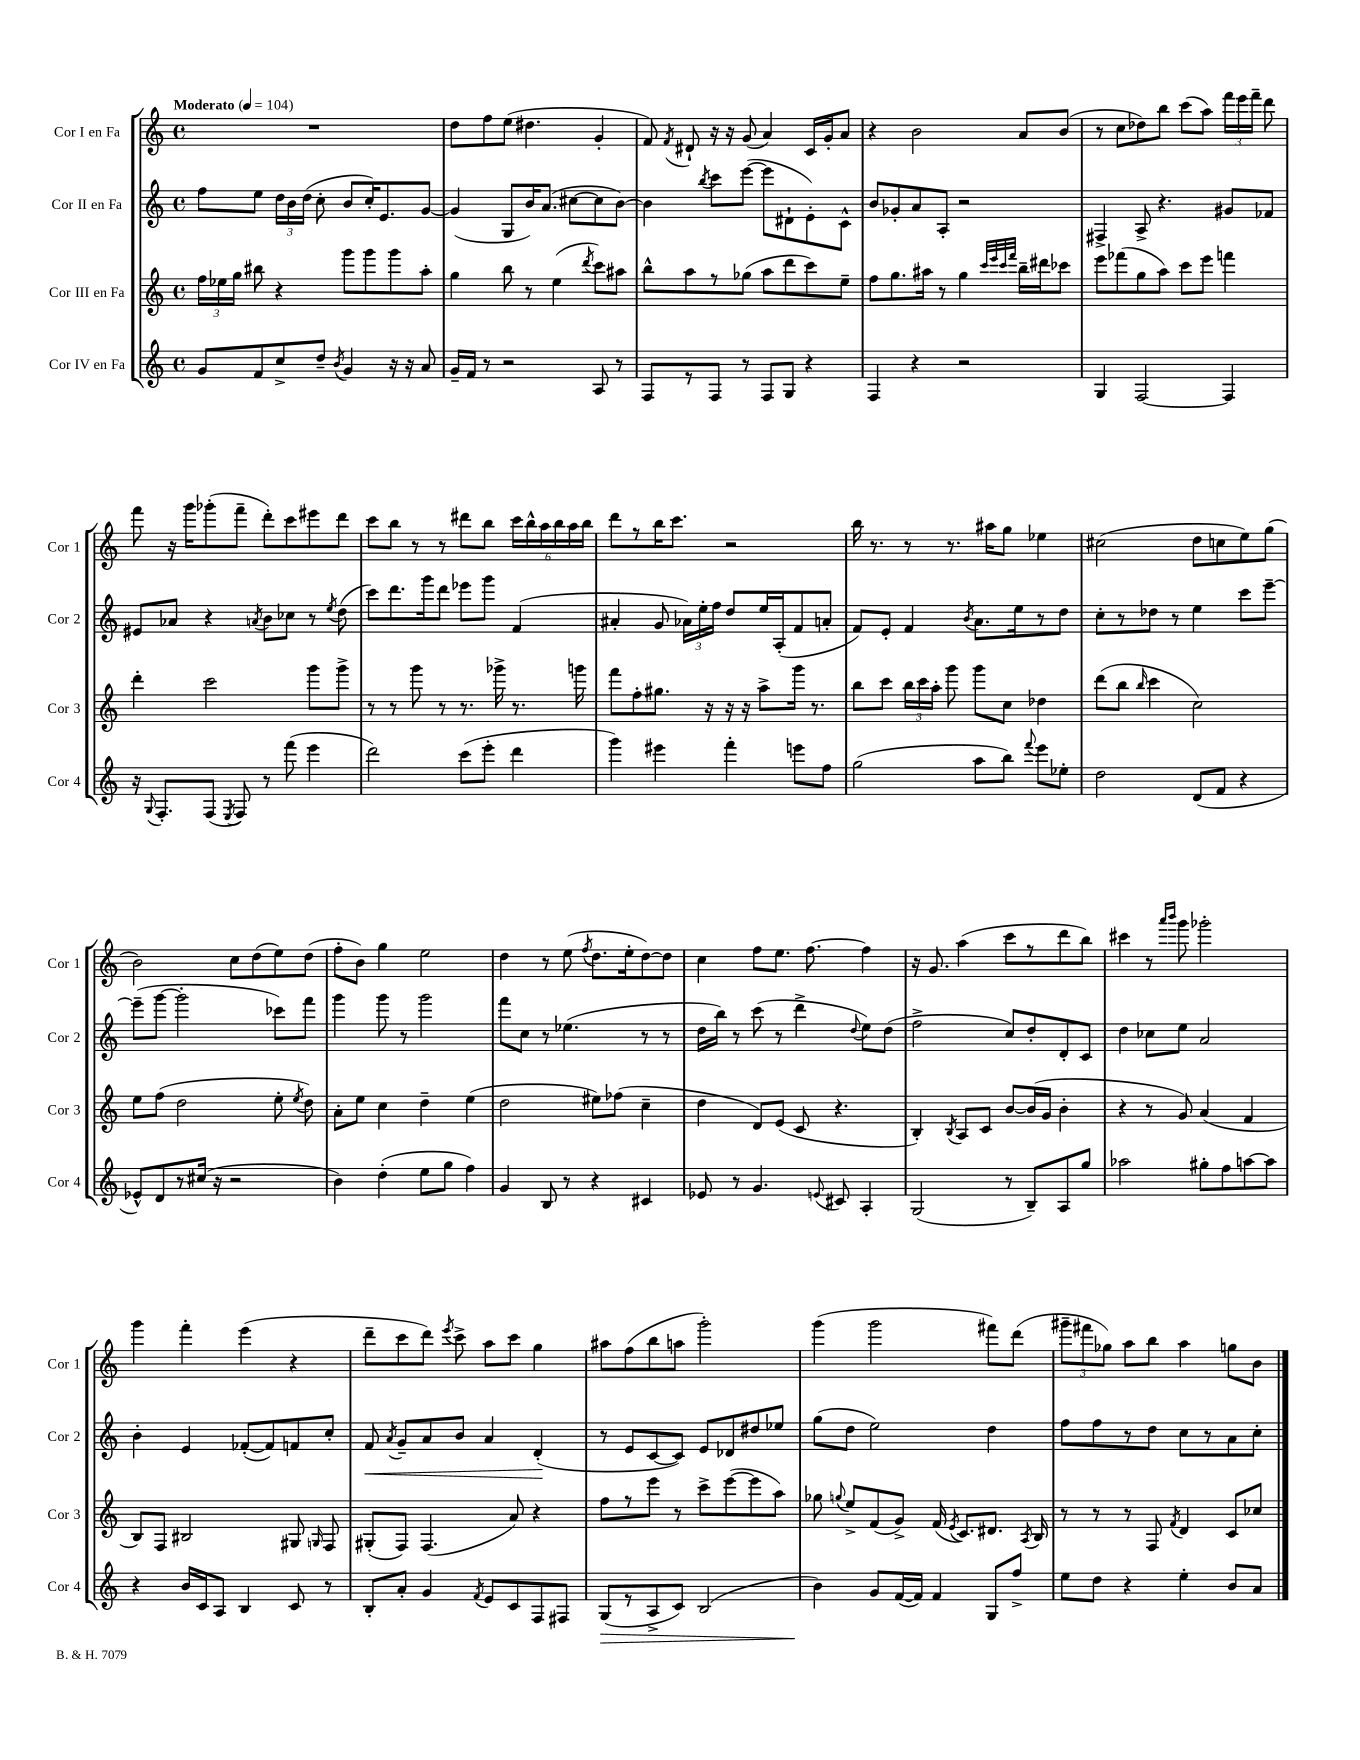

**kern	**kern	**kern	**kern
*staff4	*staff3	*staff2	*staff1
*clefG2	*clefG2	*clefG2	*clefG2
*k[]	*k[]	*k[]	*k[]
*M4/4	*M4/4	*M4/4	*M4/4
*met(c)	*met(c)	*met(c)	*met(c)
*MM104	*MM104	*MM104	*MM104
8g	24ff	8ff	1r
.	24ee-	.	.
.	24gg	.	.
8f	8bb#	8ee	.
8cc^	4r	24dd	.
.	.	24b	.
.	.	(24dd	.
8dd~	.	8cc'	.
8qb	.	.	.
4g	8ggg	8b	.
.	8ggg	16cc')	.
.	.	8.e	.
16r	8ggg	.	.
16r	.	.	.
8a	8aa'	[8g	.
=	=	=	=
16g~	4gg	(4g]	8dd
16f	.	.	.
8r	.	.	8ff
2r	8bb	8G	(8ee
.	8r	16b)	4.dd#
.	.	(8.a	.
.	(4ee	.	.
.	.	[8cc#	.
.	8qddd	.	.
8A	8ccc)	8cc#]	4g'
8r	8aa#	[8b)	.
=	=	=	=
8F	8bb^^	4b]	8f)
.	.	.	8qf
8r	8aa	.	8d#`
.	.	8qbb	.
8F	8r	8ccc	16r
.	.	.	16r
8r	(8gg-	([8eee	(8g
8F	8aa	8eee]	4a)
8G	8ddd	8d#`	.
4r	8ccc)	8e')	16c
.	.	.	16g'
.	8ee~	8c^^	8a
=	=	=	=
4F	8ff	8b	4r
.	8.gg	8g-'	.
4r	.	8a	2b
.	16aa#	.	.
.	8r	8A'	.
2r	4gg	2r	.
.	32qqccc	.	.
.	32qqeee	.	.
.	32qqccc	.	.
.	32qqfff	.	.
.	16bb~	.	8a
.	16ddd#	.	.
.	8ccc-	.	(8b
=	=	=	=
4G	8eee	4F#^	8r
.	(8fff-	.	8cc
[2F	8gg	8A^	8dd-)
.	8aa)	4.r	8bb
.	8ccc	.	(8ccc
.	8eee	.	8aa)
4F]	4fff	8g#	24fff
.	.	.	24eee
.	.	.	24fff~
.	.	8f-	8ddd
=	=	=	=
16r	4ddd'	8e#	8fff
8qqG	.	.	.
8.F'	.	.	.
.	.	8a-	16r
.	.	.	16ggg
(8F	2ccc	4r	(8ggg-'
8qE	.	.	.
8F)	.	.	8fff~
.	.	8qa	.
8r	.	8b	8ddd')
(8fff	.	8cc-	8ccc
4eee	8ggg	8r	8eee#
.	.	8qee	.
.	8ggg^	(8dd	8ddd
=	=	=	=
2ddd)	8r	8ccc)	8ccc
.	8r	8.ddd	8bb
.	8ggg	.	8r
.	.	16ggg	.
.	8r	8ddd	8r
(8ccc	8.r	8eee-	8ddd#
8eee'	.	8ggg	8bb
.	16ggg-^	.	.
4ddd	8.r	(4f	24ccc
.	.	.	24bb^^
.	.	.	24aa
.	.	.	24bb
.	.	.	24aa
.	16ggg	.	.
.	.	.	24bb
=	=	=	=
4ggg)	8fff	4a#'	8ddd
.	8ff'	.	8r
4eee#	8.gg#	8g	16bb
.	.	.	8.ccc
.	.	24a-)	.
.	.	24ee'	.
.	16r	.	.
.	.	24ff	.
4fff'	16r	8dd	2r
.	16r	.	.
.	8aa^	16ee	.
.	.	(16A'	.
8eee	16ggg	8f	.
.	8.r	.	.
8ff	.	8a'	.
=	=	=	=
(2gg	8bb	8f)	16bb
.	.	.	8.r
.	8ccc	8e'	.
.	24bb	4f	8r
.	24ccc	.	.
.	24aa'	.	.
.	8ggg	.	8.r
.	.	8qb	.
8aa	8ggg	8.a	.
.	.	.	16aa#
8bb)	8cc	.	8gg
.	.	16ee	.
8qqfff	.	.	.
8eee	4dd-	8r	4ee-
8ee-'	.	8dd	.
=	=	=	=
2dd	(8ddd	8cc'	(2cc#
.	8bb	8r	.
.	16qqbb	.	.
.	4ccc	8dd-	.
.	.	8r	.
(8d	2cc)	4ee	8dd
8f	.	.	8cc
4r	.	8ccc	8ee)
.	.	[8eee~	(8gg
=	=	=	=
8e-^^)	8ee	(8eee~]	2b)
8d	(8ff	[8ggg	.
8r	2dd	2ggg']	.
(16cc#	.	.	.
16r	.	.	.
2r	.	.	8cc
.	.	.	(8dd
.	8ee'	8ccc-)	8ee)
.	8qee	.	.
.	8dd)	8fff	(8dd
=	=	=	=
4b)	8a'	4ggg	8ff'
.	8ee	.	8b)
(4dd'	4cc	8ggg	4gg
.	.	8r	.
8ee	4dd~	2ggg	2ee
8gg	.	.	.
4ff)	(4ee	.	.
=	=	=	=
4g	2dd	8fff	4dd
.	.	8cc	.
8B	.	8r	8r
8r	.	(4.ee-	(8ee
.	.	.	8qff
4r	8ee#)	.	8.dd
.	(8ff-	.	.
.	.	.	16ee'
4c#	4cc~	8r	[8dd)
.	.	8r	8dd]
=	=	=	=
8e-	4dd	16dd	4cc
.	.	16bb)	.
8r	.	8r	.
4.g	8d)	(8ccc	8ff
.	(8e	8r	8.ee
.	8c	4ddd^	.
.	.	.	[8.ff
8qqe	.	.	.
8c#	4.r	.	.
.	.	8qqdd	.
4A'	.	8ee)	4ff]
.	.	(8dd	.
=	=	=	=
(2G	4B')	2ff^	16r
.	.	.	8.g
.	8qB	.	.
.	8A	.	(4aa
.	8c	.	.
8r	[8b	8cc)	8ccc
8B~)	(16b]	8dd'	8r
.	16g	.	.
8A	4b'	8d'	8ddd
8gg	.	8c	8bb)
=	=	=	=
2aa-	4r	4dd	4ccc#
.	8r	8cc-	8r
.	.	.	16qqaaa
.	.	.	16qqbbb
.	8g)	8ee	8ggg
8gg#'	(4a	2a	2ggg-'
8ff	.	.	.
[8aa	4f	.	.
8aa]	.	.	.
=	=	=	=
4r	8B)	4b'	4ggg
.	8F	.	.
16b	2B#	4e	4fff'
16c	.	.	.
8A	.	.	.
4B	.	([8f-'	(4eee
.	.	8f-])	.
8c	8G#	8f	4r
.	16qqG	.	.
8r	8F	8cc'	.
=	=	=	=
8B'	(8G#'	8f	8ddd~
.	.	8qa	.
8a'	8F)	8g~	8ccc
4g	(4.F	8a	8ddd)
.	.	.	8qeee
.	.	8b	8ccc^
8qf	.	.	.
8e	.	4a	8aa
8c	8a)	.	8ccc
8F	4r	(4d'	4gg
8F#	.	.	.
=	=	=	=
(8G	8ff	8r	8aa#
8r	8r	8e	(8ff
8A^	8eee	[8c	8bb
8c)	8r	8c])	8aa
(2B	8ccc^	8e	2ggg')
.	([8eee	8d-	.
.	8eee]	8dd#	.
.	8aa)	8ee-	.
=	=	=	=
4b)	8gg-	(8gg	(4ggg
.	8qqgg	.	.
.	8ee^	8dd	.
8g	(8f	2ee)	2ggg
([16f	8g^)	.	.
16f])	.	.	.
4f	(16f	.	.
.	8qe	.	.
.	8.c)	.	.
8G	8.d#	4dd	8fff#)
8ff^	.	.	(8ddd
.	8qA	.	.
.	16B	.	.
=	=	=	=
8ee	8r	8ff	12ggg#~
.	.	.	12fff#
8dd	8r	8ff	.
.	.	.	12gg-)
4r	8r	8r	8aa
.	8F	8dd	8bb
.	8qf	.	.
4ee'	4d	8cc	4aa
.	.	8r	.
8b	8c	8a	8gg
8a	8cc-	8cc'	8b
==	==	==	==
*-	*-	*-	*-
